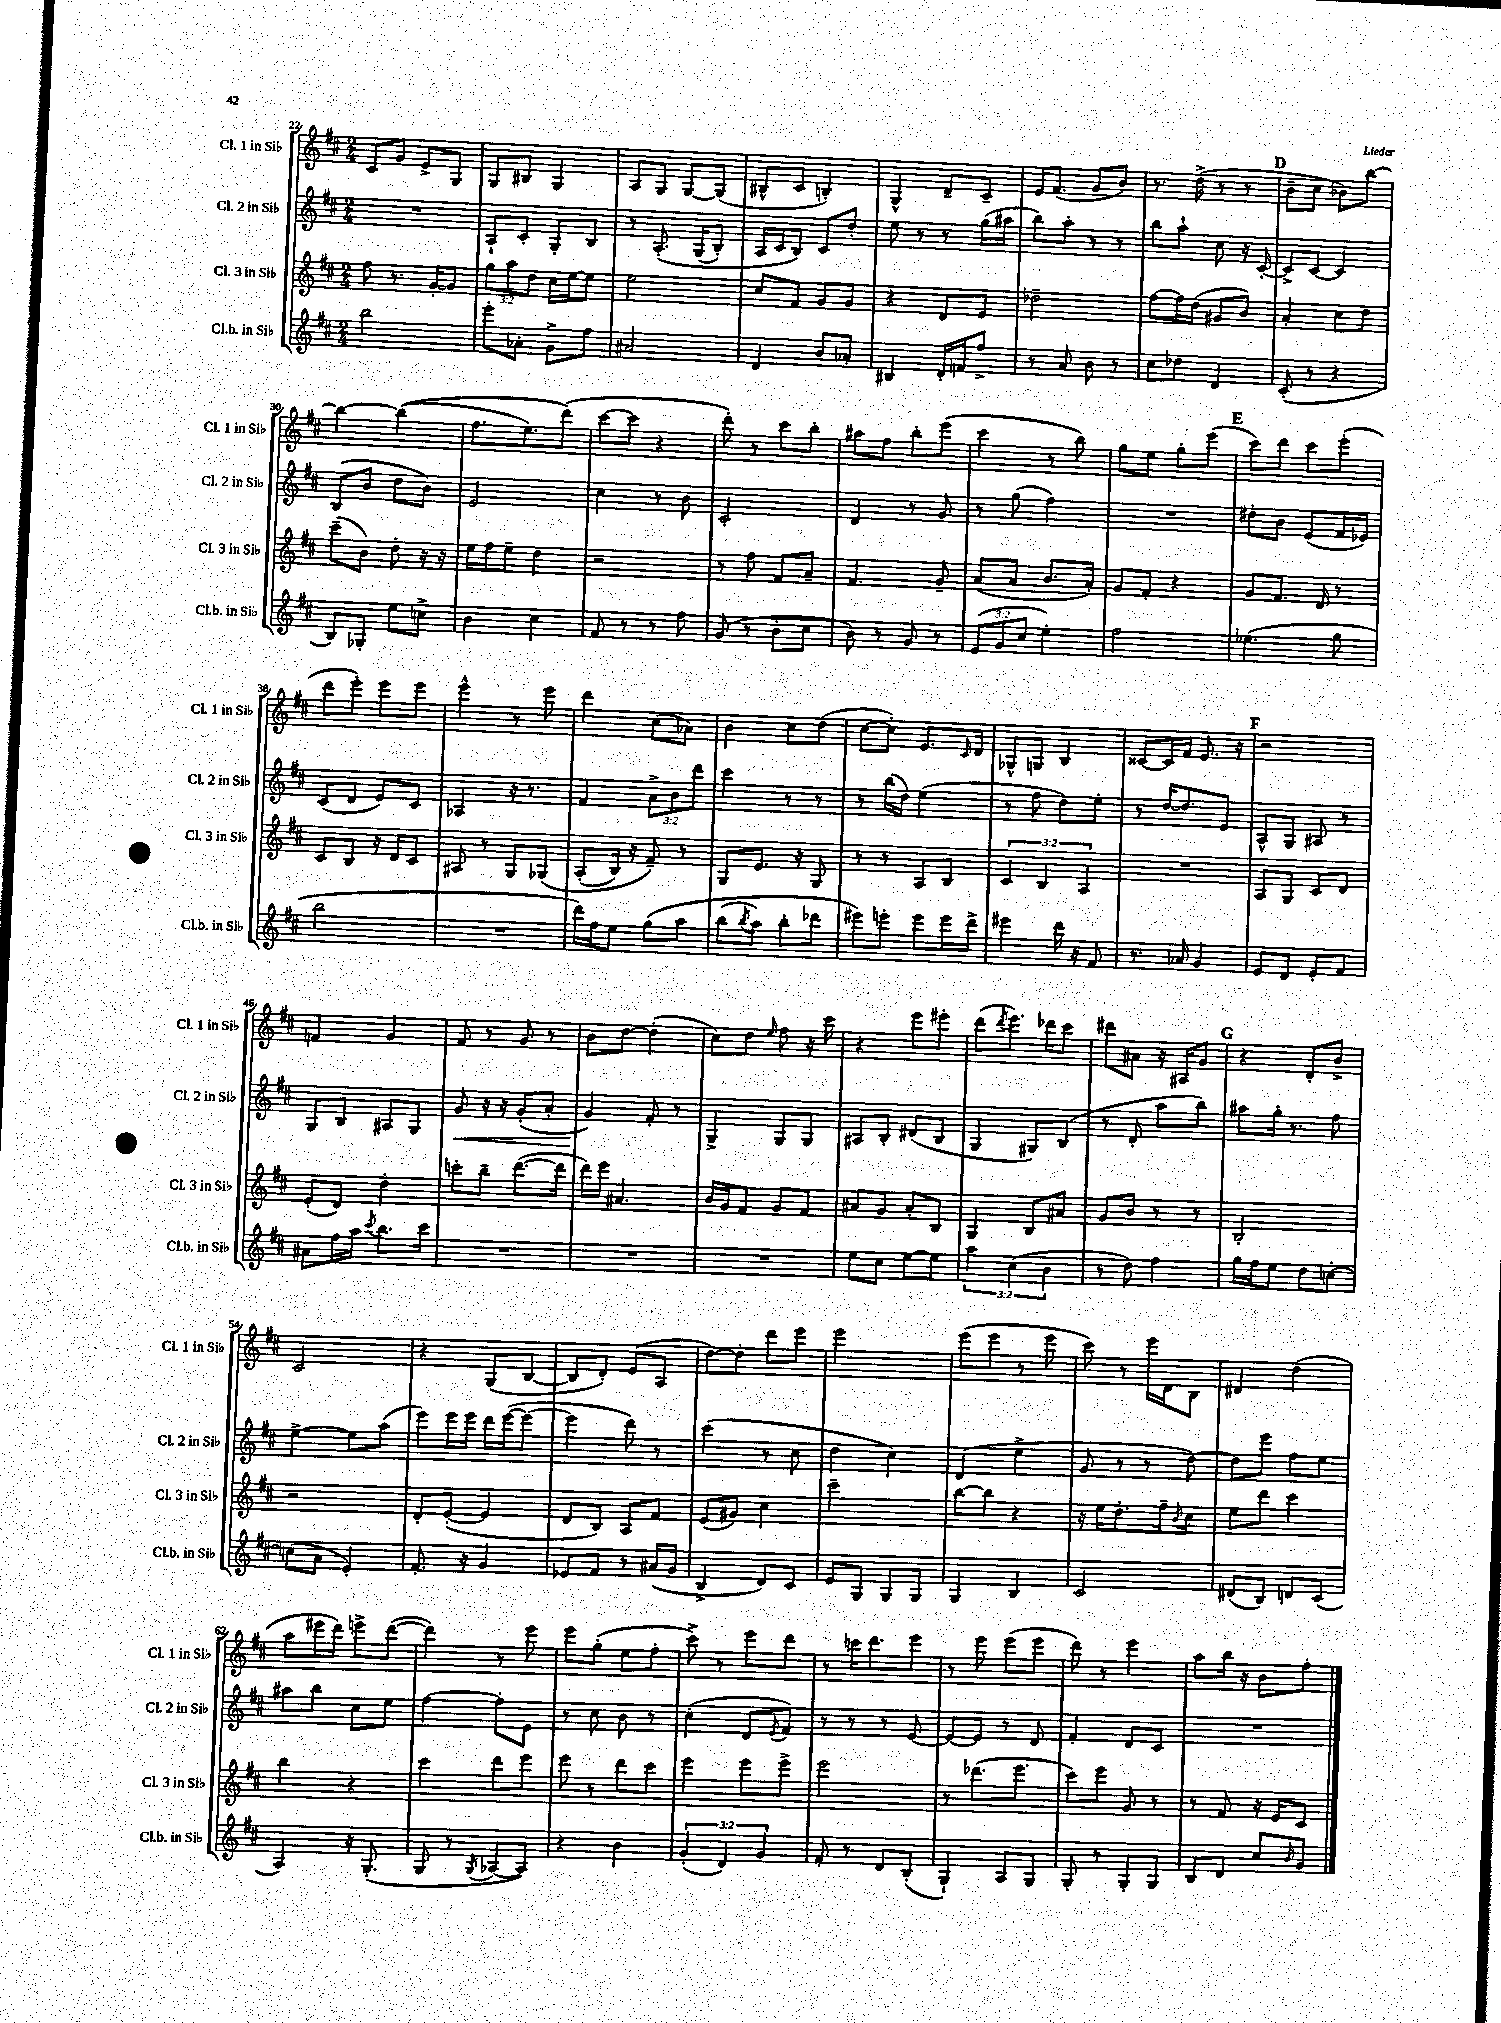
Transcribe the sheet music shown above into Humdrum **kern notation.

**kern	**kern	**kern	**dynam	**kern
*part4	*part3	*part2	*part2	*part1
*staff4	*staff3	*staff2	*staff2	*staff1
*I"Cl.b. in Si♭	*I"Cl. 3 in Si♭	*I"Cl. 2 in Si♭	*	*I"Cl. 1 in Si♭
*I'Cl.b. in Si♭	*I'Cl. 3 in Si♭	*I'Cl. 2 in Si♭	*	*I'Cl. 1 in Si♭
*clefG2	*clefG2	*clefG2	*	*clefG2
*k[f#c#]	*k[f#c#]	*k[f#c#]	*	*k[f#c#]
*M2/4	*M2/4	*M2/4	*	*M2/4
=22	=22	=22	=22	=22
2bb\	8ff#\	2r	.	8c#/L
.	8.r	.	.	8g/J
.	.	.	.	8e^/L
.	[16g'/KL	.	.	.
.	8g/J]	.	.	8G/J
=23	=23	=23	=23	=23
8eee'\L	12gg\L	8A`/L	.	8G/L
.	12aa\	.	.	.
8a-X'\J	.	8c#'/J	.	8B#X/J
.	12dd\J	.	.	.
8g^\L	16cc#\LL	8G'/L	.	4G/
.	[16ee\J	.	.	.
8ff#\J	8ee\J]	8B/J	.	.
=24	=24	=24	=24	=24
2a#X/	2ee\	8r	.	8A/L
.	.	(8.A'/	.	8G/J
.	.	.	.	[8G/L
.	.	(16G/KL	.	.
.	.	8B'/J)	.	(8G/J]
=25	=25	=25	=25	=25
4d/	8cc#/L	16A/LL	.	8B#X^^/L
.	.	16c#/J	.	.
.	8f#/J	8B/J)	.	8c#/J
8b/L	8g/L	8c#/L	.	4Bn'/)
8a-X'/J	8g/J	8dd'/J	.	.
=26	=26	=26	=26	=26
4B#X/	4r	8ee\	.	4G^^/
.	.	8r	.	.
16d'/LL	8d/L	8r	.	8d~/L
16fn/J	.	.	.	.
8ff#^/J	8e/J	(16gg\LL	.	8c#~/J
.	.	16aa#X\JJ	.	.
=27	=27	=27	=27	=27
8r	2dd-X~\	8bb\L)	.	16e/KL
.	.	.	.	(8.f#/J
8a/	.	8aa'\J	.	.
8b\	.	8r	.	8g/L
8r	.	8r	.	8b/J)
=28	=28	=28	=28	=28
8cc#\L	[8ff#\L	8bb\L	.	8.r
8dd-X\J	16ff#\L]	8aa`\J	.	.
.	(16dd\JJ	.	.	(16dd^\
4d/	8g#X/L	8cc#\	.	8r
.	8b/J)	16r	.	8r
.	.	[16c#'/	.	.
!!LO:REH:place=s1:t=D
=29	=29	=29	=29	=29
(8c#'/	4a'/	8c#^/L]	.	8b~\L
8r	.	[8c#/J	.	8cc#\J
4r	8cc#\L	4c#/]	.	8b-X\L)
.	8dd\J	.	.	[8bb\J
!!LO:LB:g=z
=30	=30	=30	=30	=30
8B/L)	(8ccc#~\L	(8B/L	.	4bb\_
8G-X'/J	8b\J)	8b/J	.	.
8ee\L	8dd'\	8dd\L	.	((4bb\]
8ccn^\J	16r	8b\J)	.	.
.	16r	.	.	.
=31	=31	=31	=31	=31
4b\	16ee\LL	2e/	.	8.ff#\L
.	16ff#\J	.	.	.
.	8ee~\J	.	.	.
.	.	.	.	8.ee\)
4cc#\	4dd\	.	.	.
.	.	.	.	(8ddd\J)
=32	=32	=32	=32	=32
8f#/	2r	4cc#\	.	[8ccc#\L
8r	.	.	.	8ccc#\J]
8r	.	8r	.	4r
8ff#\	.	8b\	.	.
=33	=33	=33	=33	=33
(8g/	8r	2c#'/	.	8ddd'\)
8r	8ff#\	.	.	8r
8b'\L	8f#/L	.	.	8ccc#\L
8cc#\J	8a~/J	.	.	8bb'\J
=34	=34	=34	=34	=34
8b\)	4.f#/	4d/	.	8aa#X\L
8r	.	.	.	8ff#\J
8g/	.	8r	.	8bb'\L
8r	8g~/	8g/	.	(8eee\J
=35	=35	=35	=35	=35
(12e/L	(8a/L	8r	.	4ccc#\
12g/	.	.	.	.
.	8a/J	(8gg\	.	.
12cc#/J	.	.	.	.
4ee'\)	8.b/L	4ff#\)	.	8r
.	.	.	.	8bb\)
.	16a'/Jk)	.	.	.
=36	=36	=36	=36	=36
2ff#\	8g/L	2r	.	8gg\L
.	8f#'/J	.	.	8ee\J
.	4r	.	.	8gg'\L
.	.	.	.	(8eee\J
!!LO:REH:place=s1:t=E
=37	=37	=37	=37	=37
(4.ee-X\	8g/L	8dd#X'\L	.	8ccc#\L)
.	8.f#/J	8b\J	.	8ddd\J
.	.	(8e/L	.	8ccc#\L
.	16d/	.	.	.
8gg\	8r	16f#/L	.	(8eee'\J
.	.	16e-X/JJ)	.	.
!!LO:LB:g=z
=38	=38	=38	=38	=38
2bb\	8c#/L	(8c#/L	.	8ddd\L
.	8B/J	8d/J	.	8eee'\J)
.	16r	8e/L)	.	8eee\L
.	16d/KL	.	.	.
.	8c#/J	8c#/J	.	8eee\J
=39	=39	=39	=39	=39
2r	8A#X/	4A-X/	.	4eee^^\
.	8r	.	.	.
.	8G/L	16r	.	8r
.	.	8.r	.	.
.	(8G-X/J	.	.	8eee\
=40	=40	=40	=40	=40
16ddd\LL)	(8A'/L	4f#/	.	4ddd\
16ff#\J	.	.	.	.
8ee\J	16B/Jk)	.	.	.
.	16r	.	.	.
(8gg\L	8f#~/)	12a^\L	.	(8cc#\L
.	.	12b\	.	.
8aa\J	8r	.	.	8a-X\J)
.	.	12ddd\J	.	.
=41	=41	=41	=41	=41
(8bb\L	8G/L	4ccc#\	.	4b\
8qbb/	.	.	.	.
8aa\J)	8.e/J	.	.	.
8bb'\L	.	8r	.	8cc#\L
.	16r	.	.	.
8ddd-X\J	8G/	8r	.	(8dd\J
=42	=42	=42	=42	=42
8eee#X\L)	8r	8r	.	[8cc#\L
8eeen'\J	8r	(16bb\LL	.	8cc#'\J])
.	.	16dd\JJ)	.	.
8eee\L	8A/L	(4ee\	.	8.e/L
16eee\L	8B/J	.	.	.
.	.	.	.	16qqc#/
16ddd^\JJ	.	.	.	16d/Jk
=43	=43	=43	=43	=43
4eee#X\	6c#/	8r	.	8G-X^^/L
.	.	8ff#\	.	8Gn/J
.	6B/	.	.	.
16ddd\	.	8dd\L)	.	4B/
16r	.	.	.	.
.	6A/	.	.	.
8f#/	.	8ee'\J	.	.
=44	=44	=44	=44	=44
8.r	2r	8r	.	[8c##X/L
.	.	[16dd/KL	.	16c##/L]
16a-X/	.	8.dd/]	.	16f#/JJ
4g/	.	.	.	8.e/
.	.	8e/J	.	.
.	.	.	.	16r
!!LO:REH:place=s1:t=F
=45	=45	=45	=45	=45
8e/L	8A/L	8A^^/L	.	2r
8d/J	8G/J	8G/J	.	.
8e'/L	8c#/L	8A#X/	.	.
8f#/J	8d/J	8r	.	.
!!LO:LB:g=z
=46	=46	=46	=46	=46
8a#X\L	(8e'/L	8G/L	.	4fn/
16ff#\L	8d/J)	8B/J	.	.
16aa\JJ	.	.	.	.
8qccc#/	.	.	.	.
8.bb\L	4dd'\	8A#X/L	.	4g/
.	.	8G/J	.	.
16ccc#\Jk	.	.	.	.
=47	=47	=47	=47	=47
!	!	!	!LO:HP:b	!
2r	8cccn'\L	8g/	<	8f#/
.	8bb~\J	16r	.	8r
.	.	16r	.	.
.	([8.ddd\L	(8g'/L	.	8g/
.	.	8a'/J	.	8r
.	16ddd\Jk]	.	.	.
=48	=48	=48	=48	=48
2r	16ddd\LL)	4g/)	.	8b\L
.	16eee\JJ	.	.	.
.	4.a#X/	.	.	[8dd\J
.	.	8f#'/	[	(4dd'\]
.	.	8r	.	.
=49	=49	=49	=49	=49
2r	16b/LL	4G^/	.	8cc#\L)
.	16g/J	.	.	.
.	8f#/J	.	.	8dd\J
.	.	.	.	16qqee/
.	8g/L	8G/L	.	8ff#\
.	8f#/J	8G/J	.	16r
.	.	.	.	16ccc#\
=50	=50	=50	=50	=50
8ee\L	8a#X/L	8A#X/L	.	4r
8cc#\J	8g/J	8B'/J	.	.
[8ee\L	8a#'/L	(8d#X/L	.	8eee\L
8ee\J]	8B/J	8B/J	.	8eee#X'\J
=51	=51	=51	=51	=51
6aa\	4G/	4G/	.	(8ddd\L
.	.	.	.	8qddd/
.	.	.	.	8.eee\J)
(6cc#\	.	.	.	.
.	8B/L	8G#X/L)	.	.
.	.	.	.	16ddd-X\KL
6b\	.	.	.	.
.	8a#X/J	(8B/J	.	8ccc#\J
=52	=52	=52	=52	=52
8r	8g/L	8r	.	8ddd#X\L
8dd\)	8b/J	8d'/	.	8a#X\J
4ff#\	8r	8aa\L	.	16r
.	.	.	.	16A#X/KL
.	8r	8bb\J)	.	8g/J
!!LO:REH:place=s1:t=G
=53	=53	=53	=53	=53
16gg\LL	2B'/	8aa#X\L	.	4r
16ff#\J	.	.	.	.
8ee\J	.	16gg'\Jk	.	.
.	.	8.r	.	.
8dd\L	.	.	.	8d'/L
[8ccn'\J	.	8ff#\	.	8b^/J
!!LO:LB:g=z
=54	=54	=54	=54	=54
(8ccn\L]	2r	[4ee^\	.	2c#/
8a\J	.	.	.	.
4e'/)	.	8ee\L]	.	.
.	.	(8aa\J	.	.
=55	=55	=55	=55	=55
8.f#'/	8d'/L	8eee\L)	.	4r
.	([8e'/J	16eee\L	.	.
16r	.	16eee\JJ	.	.
4g/	4e/]	16ddd\LL	.	(8G/L
.	.	([16eee\J	.	.
.	.	8eee\J_	.	[8B/J
=56	=56	=56	=56	=56
8e-X/L	8d/L	4eee\]	.	8B/L]
8f#/J	8B/J)	.	.	8d'/J)
8r	8A/L	8ddd\)	.	(8e/L
(16a#X/LL	8f#/J	8r	.	8A/J
16g/JJ	.	.	.	.
=57	=57	=57	=57	=57
4B^/	(8e/L	(4ccc#\	.	[8dd\L)
.	8g#X/J)	.	.	8dd'\J]
8d/L)	4cc#\	8r	.	8ddd\L
8c#/J	.	8cc#\	.	8eee\J
=58	=58	=58	=58	=58
8e/L	2ccc#~\	4dd\	.	2eee\
8G/J	.	.	.	.
8G/L	.	4cc#\)	.	.
8G/J	.	.	.	.
=59	=59	=59	=59	=59
4G/	[8bb\L	(4d/	.	(8eee\L
.	8bb\J]	.	.	8eee\J
4B/	4r	4ee^\	.	8r
.	.	.	.	8eee\
=60	=60	=60	=60	=60
2c#/	16r	8g/	.	8ccc#\)
.	16ee\KL	.	.	.
.	8.dd'\	8r	.	8r
.	.	8r	.	16eee\LL
.	16ff#~\k	.	.	16d\J
.	8qb/	.	.	.
.	8cc#\J	[8dd\)	.	8B\J
=61	=61	=61	=61	=61
(8d#X/L	8ee\L	8dd\L]	.	4d#X/
8B/J)	8ddd\J	8eee\J	.	.
8dn/L	4ccc#\	8ff#\L	.	(4dd\
(8c#/J	.	8ee\J	.	.
!!LO:LB:g=z
=62	=62	=62	=62	=62
4A/)	4bb\	8aa#X\L	.	8aa\L
.	.	8bb\J	.	16eee#X\L
.	.	.	.	16ddd\JJ)
16r	4r	8cc#\L	.	8eeen^\L
(8.G'/	.	.	.	.
.	.	8ee\J	.	([8ddd\J
=63	=63	=63	=63	=63
8G/	4ccc#\	[4ff#\	.	4ddd\])
8r	.	.	.	.
8qG/	.	.	.	.
[8A-X/L	8ddd\L	8ff#'\L]	.	8r
8A-/J])	8eee\J	8e\J	.	8eee\
=64	=64	=64	=64	=64
4r	8eee\	8r	.	8eee\L
.	8r	8cc#\	.	(8gg'\J
4b\	8ddd\L	8b\	.	8ee\L
.	8ccc#\J	8r	.	8ff#'\J
=65	=65	=65	=65	=65
(6g'/	4eee\	(4cc#'\	.	8ccc#^\)
.	.	.	.	8r
6d/)	.	.	.	.
.	8eee\L	8d/L	.	8eee\L
6g/	.	.	.	.
.	.	8qe/	.	.
.	8eee^\J	8f#/J)	.	8ddd\J
=66	=66	=66	=66	=66
8f#'/	2eee\	8r	.	8r
8r	.	8r	.	16cccn\KL
.	.	.	.	8.ddd\
8d/L	.	8r	.	.
(8B'/J	.	[8e/	.	8eee\J
=67	=67	=67	=67	=67
4G`/)	8r	8e/L_	.	8r
.	(8.ddd-X\L	8e/J]	.	8eee\
8A/L	.	8r	.	(8eee\L
.	8.eee\J	.	.	.
8G/J	.	8d/	.	8eee\J
=68	=68	=68	=68	=68
8G'/	8ccc#\L)	4f#'/	.	8ddd\)
8r	8eee\J	.	.	8r
8G'/L	8g/	8d/L	.	4eee\
8G/J	8r	8c#/J	.	.
=69	=69	=69	=69	=69
8B/L	8r	2r	.	8aa\L
8d/J	8f#/	.	.	16bb\Jk
.	.	.	.	16r
8cc#/L	16r	.	.	8b\L
.	16e/KL	.	.	.
16qqb/	.	.	.	.
8g/J	8c#/J	.	.	8ff#'\J
==	==	==	==	==
*-	*-	*-	*-	*-
